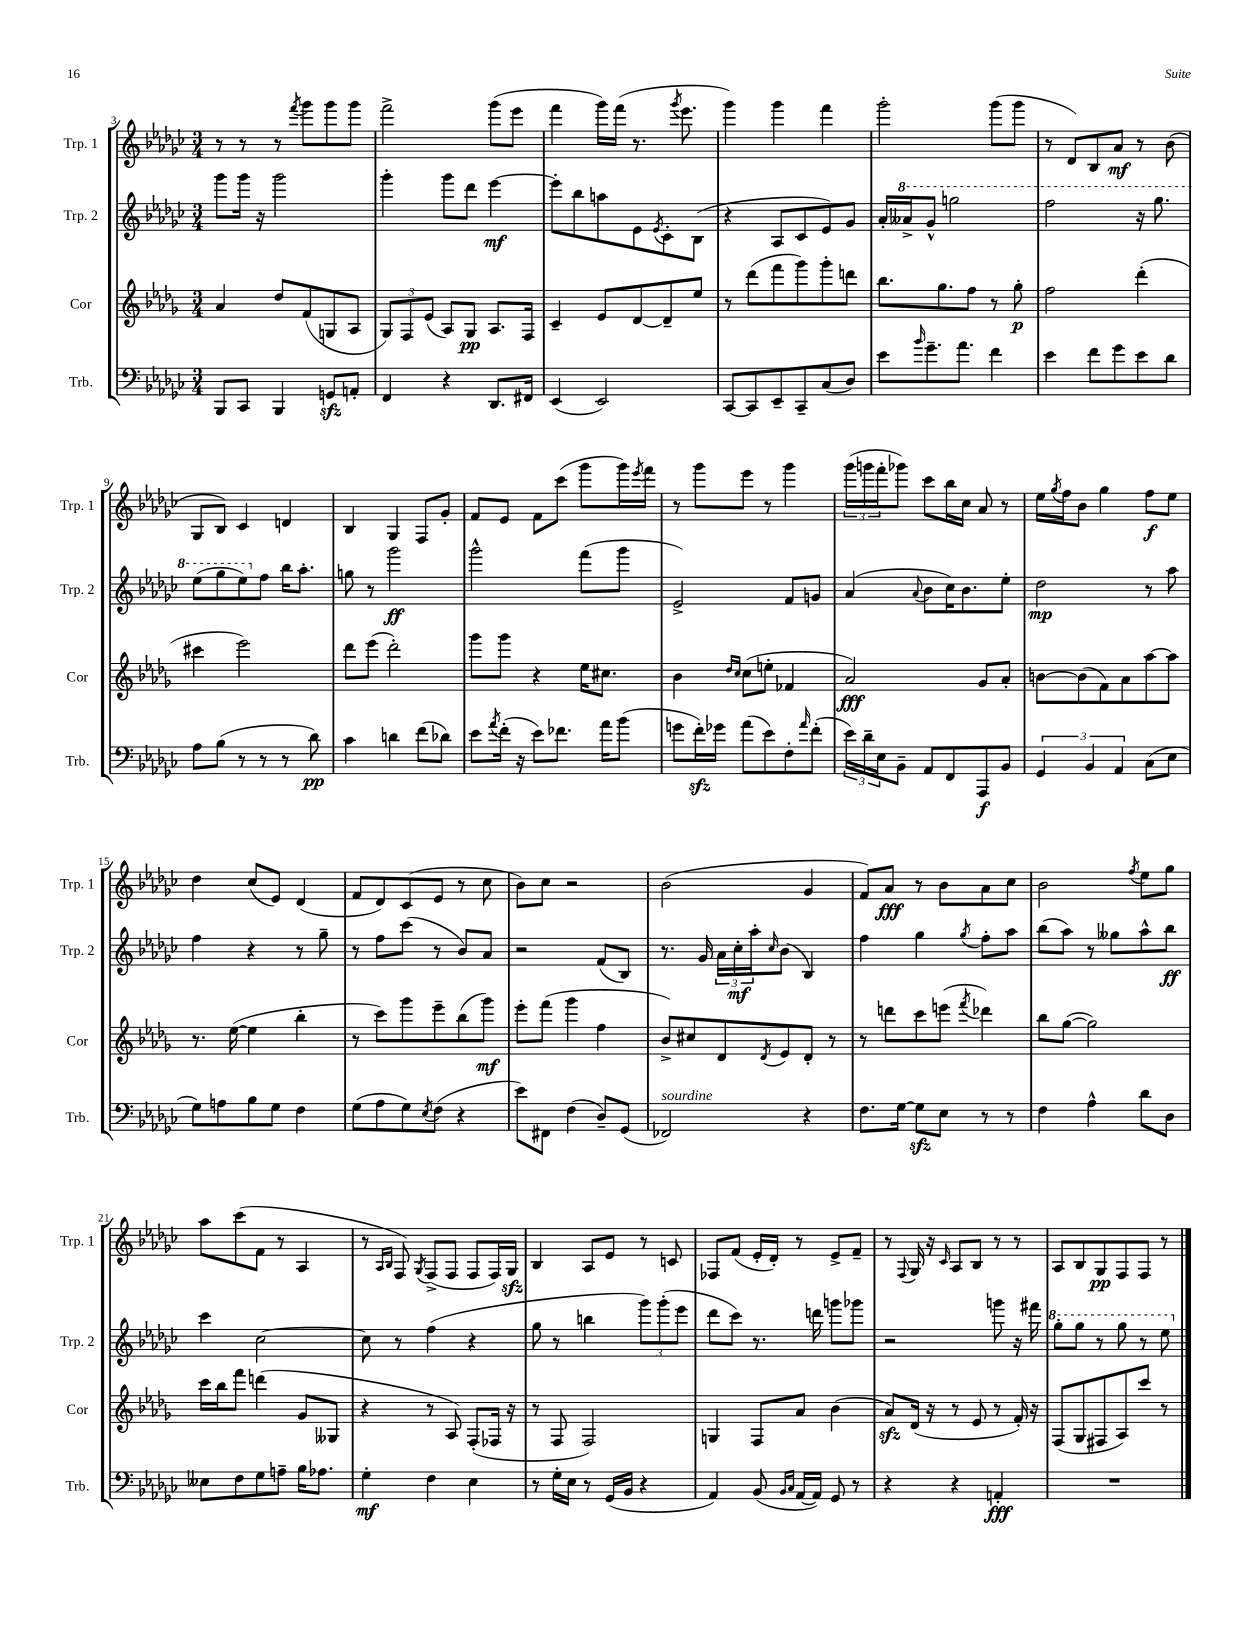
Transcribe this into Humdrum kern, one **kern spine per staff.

**kern	**kern	**kern	**kern
*staff4	*staff3	*staff2	*staff1
*clefF4	*clefG2	*clefG2	*clefG2
*k[b-e-a-d-g-c-]	*k[b-e-a-d-g-]	*k[b-e-a-d-g-c-]	*k[b-e-a-d-g-c-]
*M3/4	*M3/4	*M3/4	*M3/4
8BBB-	4a-	8ggg-	8r
8CC-	.	16ggg-	8r
.	.	16r	.
4BBB-	8dd-	2ggg-	8r
.	.	.	8qfff
.	(8f	.	8ggg-
8GG	8G	.	8ggg-
8AA'	8A-	.	8ggg-
=	=	=	=
4FF	12G-)	4ggg-'	2fff^
.	12F	.	.
.	(12e-	.	.
4r	8A-)	8ggg-	.
.	8G-	8ddd-	.
8.DD-	8.A-	[4eee-	(8ggg-
.	.	.	8eee-
16FF#	16F	.	.
=	=	=	=
(4EE-	4c~	8eee-']	4fff
.	.	8bb-	.
2EE-)	8e-	8aa	16ggg-)
.	.	.	(16fff
.	[8d-	8e-	8.r
.	.	8qe-	.
.	8d-~]	8c-'	.
.	.	.	8qggg-
.	.	.	8.eee-
.	8ee-	(8B-	.
=	=	=	=
[8CC-	8r	4r	4ggg-)
8CC-]	(8ddd-	.	.
8EE-~	8fff	8A-	4ggg-
8CC-~	8ggg-)	8c-	.
(8C-	8ggg-'	8e-)	4fff
8D-)	8ddd	8g-	.
=	=	=	=
8e-	8.bb-	16a-'	2ggg-'
.	.	16aa--^	.
16qqb-	.	.	.
8.g-~	.	8gg-^^	.
.	8.gg-	.	.
.	.	2ggg	.
8.a-	.	.	.
.	8ff	.	.
4f	8r	.	(8ggg-
.	8gg-'	.	8ggg-
=	=	=	=
4e-	2ff	2fff	8r
.	.	.	8d-)
8f	.	.	8B-
8g-	.	.	8a-
8e-	(4ddd-'	16r	8r
.	.	8.ggg-	.
8d-	.	.	(8b-
=	=	=	=
8A-	4ccc#	(8eee-	8G-
(8B-	.	8ggg-	8B-)
8r	2eee-)	8eee-)	4c-
8r	.	8ff	.
8r	.	16bb-	4d
.	.	8.aa-'	.
8d-)	.	.	.
=	=	=	=
4c-	8ddd-	8gg	4B-
.	(8eee-	8r	.
4d	2ddd-')	2ggg-	4G-
(8f	.	.	8F
8d-)	.	.	8g-'
=	=	=	=
8e-	8ggg-	2ggg-^^	8f
8qa-	.	.	.
(16f'	8ggg-	.	8e-
16r	.	.	.
8e-)	4r	.	8f
8.f-	.	.	(8ccc-
.	16ee-	(8fff	8ggg-
16a-	8.cc#	.	.
(8b-	.	8ggg-	16ggg-)
.	.	.	8qeee-
.	.	.	16fff
=	=	=	=
8g	4b-	2e-^)	8r
16f')	.	.	8ggg-
16g-	.	.	.
.	16qqdd-	.	.
.	16qqcc	.	.
(8a-	(8cc	.	8eee-
8e-)	8ee'	.	8r
8F'	4f-	8f	4ggg-
16qqa-	.	.	.
(8f'	.	8g	.
=	=	=	=
24e-)	2a-)	(4a-	(24ggg-
24d-~	.	.	24ggg
24E-	.	.	24fff'
8BB-~	.	.	8ggg-)
.	.	8qqa-	.
8AA-	.	8b-	8ccc-
8FF	.	16cc-)	16bb-
.	.	8.b-	16cc-
8AAA-	8g-	.	8a-
8BB-	8a-'	8ee-'	8r
=	=	=	=
6GG-	[8b	2dd-	16ee-
.	.	.	8qgg-
.	.	.	16ff
.	(8b]	.	8b-
6BB-	.	.	.
.	8f)	.	4gg-
6AA-	.	.	.
.	8a-	.	.
(8C-	[8aa-	8r	8ff
8E-	8aa-]	8aa-	8ee-
=	=	=	=
8G-)	8.r	4ff	4dd-
8A	.	.	.
.	([16ee-	.	.
8B-	4ee-]	4r	(8cc-
8G-	.	.	8e-)
4F	4bb-'	8r	(4d-
.	.	8gg-~	.
=	=	=	=
(8G-	8r	8r	8f
8A-	8ccc)	8ff	8d-)
8G-)	8ggg-	(8ccc-	(8c-
8qE-	.	.	.
(8F	8eee-~	8r	8e-
4r	(8bb-	8b-)	8r
.	8ggg-)	8a-	8cc-
=	=	=	=
8e-)	8eee-'	2r	8b-)
8FF#	(8fff	.	8cc-
(4F	4ggg-	.	2r
8D-~)	4ff	(8f	.
(8GG-	.	8B-)	.
=	=	=	=
2FF-)	8b-^)	8.r	(2b-
.	8cc#	.	.
.	.	16g-	.
.	8d-	24a-	.
.	.	24cc-'	.
.	.	24aa-'	.
.	8qd-	16qqcc-	.
.	8e-	(8b-	.
4r	8d-'	4B-)	4g-
.	8r	.	.
=	=	=	=
8.F	8r	4ff	8f)
.	8ddd	.	8a-
[16G-	.	.	.
8G-]	8ccc	4gg-	8r
8E-	(8eee	.	8b-
.	8qfff	8qgg-	.
8r	4ddd-)	8ff'	8a-
8r	.	8aa-	8cc-
=	=	=	=
4F	8bb-	(8bb-	2b-
.	([8gg-	8aa-)	.
4A-^^	2gg-])	8r	.
.	.	8gg--	.
.	.	.	8qff
8d-	.	8aa-^^	8ee-
8D-	.	8bb-	8gg-
=	=	=	=
8E--	16ccc	4ccc-	8aa-
.	16bb-	.	.
8F	8fff	.	(8ccc-
8G-	(4ddd	[2cc-	8f
8A~	.	.	8r
16B-	8g-	.	4A-
8.A-	.	.	.
.	8G--	.	.
=	=	=	=
4G-'	4r	8cc-]	8r
.	.	.	16qqA-
.	.	.	16qqB-
.	.	8r	8F)
.	.	.	8qG-
4F	8r	(4ff	(8F^
.	8A-)	.	8F
4E-	(8F'	4r	8F
.	16F-	.	16F)
.	16r	.	16G-
=	=	=	=
8r	8r	8gg-	4B-
16G-'	8F	8r	.
16E-	.	.	.
8r	2F)	4bb	8A-
(16GG-	.	.	8e-
16BB-	.	.	.
4r	.	12ggg-)	8r
.	.	(12ggg-'	.
.	.	.	8c
.	.	12eee-	.
=	=	=	=
4AA-)	4G	8ddd-	8F-
.	.	8ccc-)	(8f
(8BB-	8F	8.r	16e-'
.	.	.	16d-')
16qqBB-	.	.	.
16qqC-	.	.	.
[16AA-	8a-	.	8r
16AA-])	.	16ddd	.
8GG-	(4b-	8ggg	8e-^
8r	.	8ggg-	8f~
=	=	=	=
4r	8a-)	2r	8r
.	.	.	8qqF
.	(16d-	.	16G-
.	16r	.	16r
.	.	.	16qqc-
4r	8r	.	8A-
.	8e-	.	8B-
4AA'	8r	8ggg	8r
.	16f')	16r	8r
.	16r	16fff#	.
=	=	=	=
2.r	(8F	8ggg-'	8A-
.	8G-	8ggg-	8B-
.	8F#	8r	8G-
.	8A-)	8ggg-	8F
.	8ccc	8r	8F
.	8r	8eee-	8r
==	==	==	==
*-	*-	*-	*-
